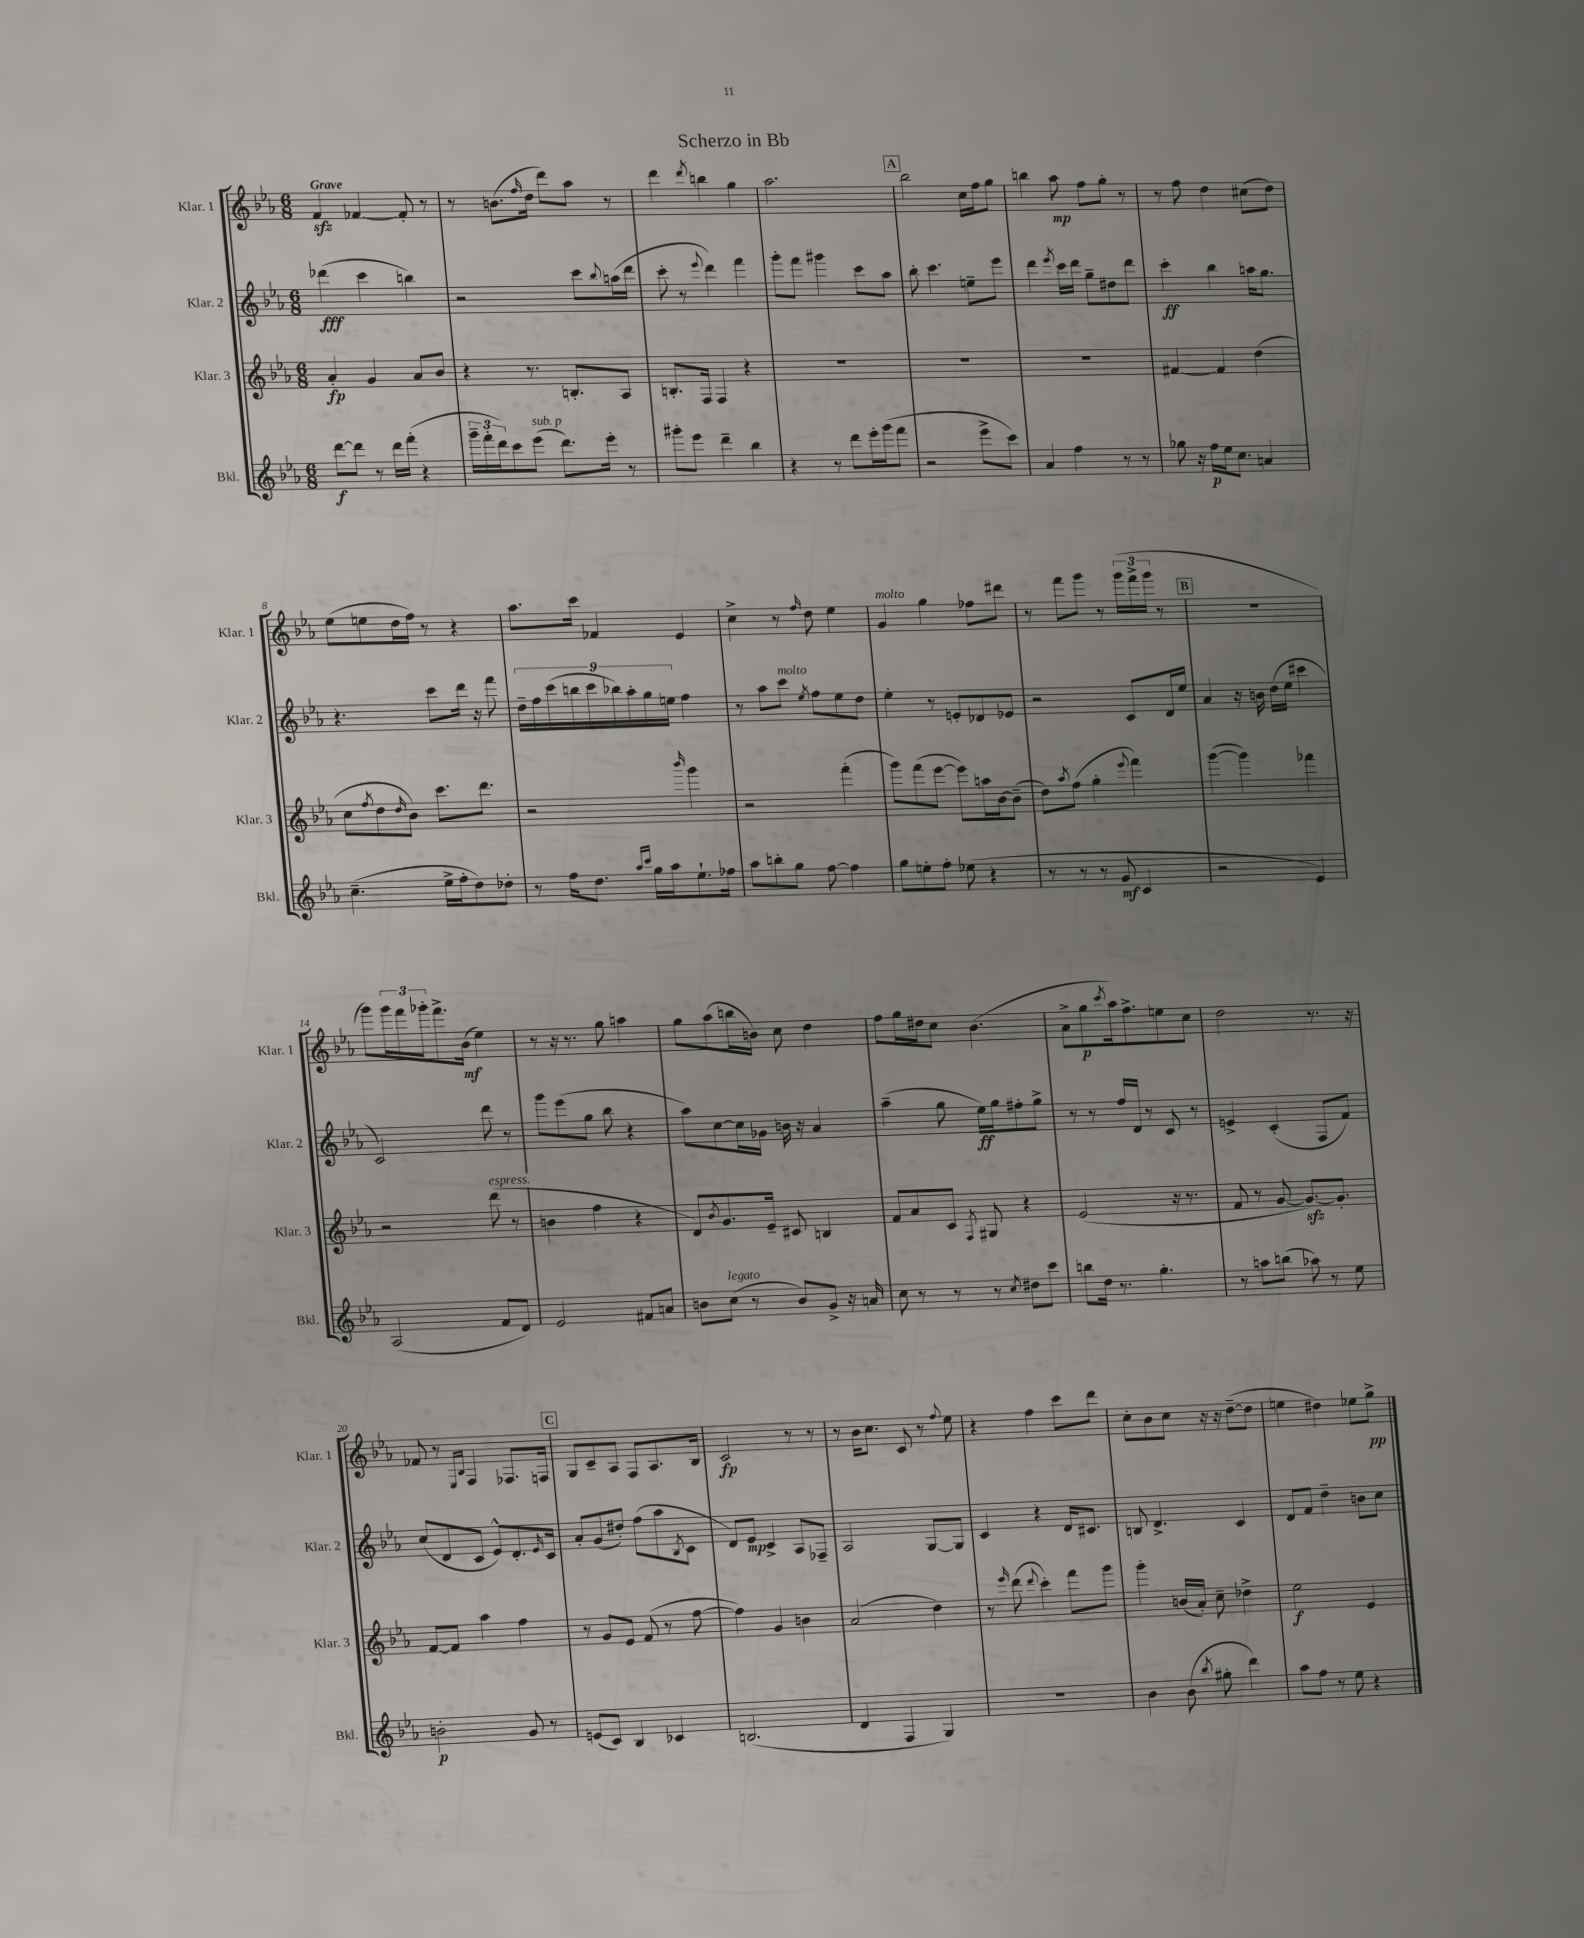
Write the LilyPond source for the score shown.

\header { title = "Scherzo in Bb" }
<<
\new StaffGroup <<
\new Staff = "s0" \with { instrumentName = "Klar. 1" shortInstrumentName = "Klar. 1" } {
    \clef treble \key ees \major \numericTimeSignature \time 6/8 \tempo "Grave"
    f'4\sfz fes'4~ fes'8-. r8 |
    r8 b'8.( \grace { f''16 } d''16 d'''8) aes''8 r8 |
    d'''4 \acciaccatura { d'''8 } b''4 g''4 |
    aes''2. |
    \mark \markup { \box "A" } bes''2 c''16 f''16 g''8 |
    b''4 aes''8\mp f''8 g''8-. r8 |
    r8 f''8 d''4 cis''8( d''8) |
    ees''8( e''8 d''16 f''16) r8 r4 |
    aes''8. c'''16 fes'4 ees'4 |
    c''4-> r8 \grace { f''16 } d''8 ees''4 |
    g'4^\markup { \italic "molto" } g''4 fes''8 dis'''8 |
    r8 f'''8 g'''8 r8 \tuplet 3/2 { g'''16( f'''16-> g'''16 } r8 |
    \mark \markup { \box "B" } R2. |
    g'''8) \tuplet 3/2 { g'''16 f'''16 ges'''16-. } f'''8.-> bes'16\mf( ees''4) |
    r8 r16 r8. g''8 a''4 |
    g''8 aes''8( b''16 b'16) c''8 d''4 |
    f''8 g''16 dis''16 c''8 bes'4.( |
    aes'8-> g''8\p \acciaccatura { c'''8 } aes''16) f''8.-> e''8 c''8 |
    d''2 r8. r16 |
    fes'8 r8 \grace { ees16 bes16 } f4 fes8. f16 |
    \mark \markup { \box "C" } g8 c'8-- aes8 f8 aes8. bes16 |
    c'2\fp r8 r8 |
    r8 bes'16 c''8. c'8 r8 \appoggiatura { f''8 } ees''8 |
    r4 f''4 c'''8 d'''8 |
    c''8-. bes'8 c''8 r16 r16 d''8~--( d''8 |
    e''4 dis''4) ees''8 g''8->\pp \bar "|." |
}
\new Staff = "s1" \with { instrumentName = "Klar. 2" shortInstrumentName = "Klar. 2" } {
    \clef treble \key ees \major \numericTimeSignature \time 6/8
    des'''4\fff( c'''4 b''4) |
    r2 c'''8 \appoggiatura { bes''8 } a''16( d'''16 |
    c'''8-. r8 \appoggiatura { ees'''8 } d'''4) f'''4 |
    g'''8-. f'''8 gis'''4 c'''8 aes''8 |
    \mark \markup { \box "A" } bes''8-. c'''4. e''8-- ees'''8 |
    d'''4 \acciaccatura { ees'''8 } c'''16 d'''16 g''8-- dis''8 d'''8 |
    c'''4-.\ff bes''4 a''16 g''8. |
    r4. c'''8 d'''16 r16 f'''8 |
    \tuplet 9/8 { d''16-- f''16 c'''16( b''16 c'''16 bes''16) aes''16-. g''16 e''16 } f''4 |
    r8 aes''8 c'''8^\markup { \italic "molto" } \acciaccatura { ees''8 } f''8 ees''8 d''8 |
    ees''4-. r8 e'8-. des'8 ees'8 |
    r2 c'8 d'16 ees''16 |
    \mark \markup { \box "B" } aes'4 r16 b'16 d''16( ees''16 cis'''4 |
    c'2) d'''8 r8 |
    g'''8 ees'''8( g''8 bes''8 r4 |
    aes''8) c''8~ c''16 ges'16 b'16 r16 aes'4 |
    aes''4--( g''8 ees''16\ff) g''16 fis''8-. g''8-> |
    r8 r8 f''16 d'16 r8 c'8 r8 |
    e'4-> c'4-.( f8 f'8) |
    c''8( d'8 c'8 ees'8-^) d'8.-. \grace { ees'16 } c'16 |
    \mark \markup { \box "C" } aes'8-. g'8( dis''8-.) f''8( aes''8 \acciaccatura { bes8 } c'8 |
    d'8) ees'8\mp c'4-> aes8 fes8-- |
    aes2 g8~ g8 |
    c'4 r4 d'16 cis'8. |
    b8 d'4.-> c'4 |
    d'8 f'8 d''4-- b'8 c''8 \bar "|." |
}
\new Staff = "s2" \with { instrumentName = "Klar. 3" shortInstrumentName = "Klar. 3" } {
    \clef treble \key ees \major \numericTimeSignature \time 6/8
    aes'4-.\fp g'4 aes'8 bes'8 |
    r4 r8. b8.-. aes8 |
    b8.-. f16 f4 r4 |
    R2. |
    \mark \markup { \box "A" } R2. |
    R2. |
    fis'4~ fis'4 d''4( |
    c''8 \acciaccatura { f''8 } d''8 \grace { d''16 } bes'8) c'''8. d'''8. |
    r2 \grace { bes'''16 } g'''4 |
    r2 f'''4-.( |
    g'''8) f'''8( ees'''8~ ees'''8) a''16 bes'16~ bes'8--( |
    d''8) \acciaccatura { aes''8 } f''8( g''4-. \appoggiatura { ees'''8 } f'''4) |
    \mark \markup { \box "B" } g'''4~( g'''4) fes'''4 |
    r2 d'''8^\markup { \italic "espress." }( r8 |
    b'4 f''4 r4 |
    d'8) \acciaccatura { bes'8 } g'8. ees'16-- cis'8 b4 |
    f'8 aes'8 c'8 \acciaccatura { f8 } gis8 r4 |
    ees'2( r16 r8. |
    f'8 r8 g'8~ g'8.~\sfz) g'8.-. |
    f'8~ f'8 aes''4 f''4 |
    \mark \markup { \box "C" } r8 g'8 ees'8 f'8( r8 f''8~ |
    f''4) g'4 b'4 |
    aes'2( d''4) |
    r8 \grace { ees'''16 } d'''8( \appoggiatura { d'''8 } c'''4-.) f'''8 g'''8 |
    g'''4-. b'16( aes'16-.) c''8-- des''4-> |
    ees''2\f ees'4 \bar "|." |
}
\new Staff = "s3" \with { instrumentName = "Bkl." shortInstrumentName = "Bkl." } {
    \clef treble \key ees \major \numericTimeSignature \time 6/8
    d'''8~\f d'''8 r8 d'''16 f'''16-.( r4 |
    \tuplet 3/2 { g'''16-- f'''16-. d'''16) } c'''8 ees'''8^\markup { \italic "sub. p" }( d'''8.) ees'''16-. r8 |
    gis'''8-. ees'''8 d'''4-- bes''4 |
    r4 r8 d'''8 ees'''16-. g'''16( f'''8 |
    \mark \markup { \box "A" } r2 ees'''8-> c'''8) |
    aes'4 f''4 r8 r8 |
    ges''8 r16 f''16\p ees''16 c''8. a'4 |
    c''4.--( ees''16-> f''16-. d''8) des''8-. |
    r8 f''16 d''8. \grace { aes''16 c'''16 } g''16 aes''16 ees''8.-! fes''16 |
    aes''8 b''8-. g''8 f''8~ f''4 |
    g''8 e''8-. f''8-. ees''8( r4 |
    r8 r8 r8 g'8\mf c'4 |
    \mark \markup { \box "B" } r2 ees'4) |
    aes2( f'8 d'8) |
    ees'2 fis'8 a'8 |
    b'8 c''8^\markup { \italic "legato" }( r8 b'8) g'8-> r16 a'16 |
    c''8 r8 r8 r8 \acciaccatura { c''8 } dis''8 c'''8 |
    b''8 d''16 r8. g''4.-. |
    r8 a''8 b''8( aes''8) r8 ees''8 |
    b'2-.\p g'8 r8 |
    \mark \markup { \box "C" } e'8( c'8) bes4 ces'4 |
    b2.( |
    d'4 f4 g4) |
    R2. |
    bes'4 bes'8( \acciaccatura { bes''8 } gis''8-. d'''4) |
    aes''8 f''8 r8 ees''8 r4 \bar "|." |
}
>>
>>
